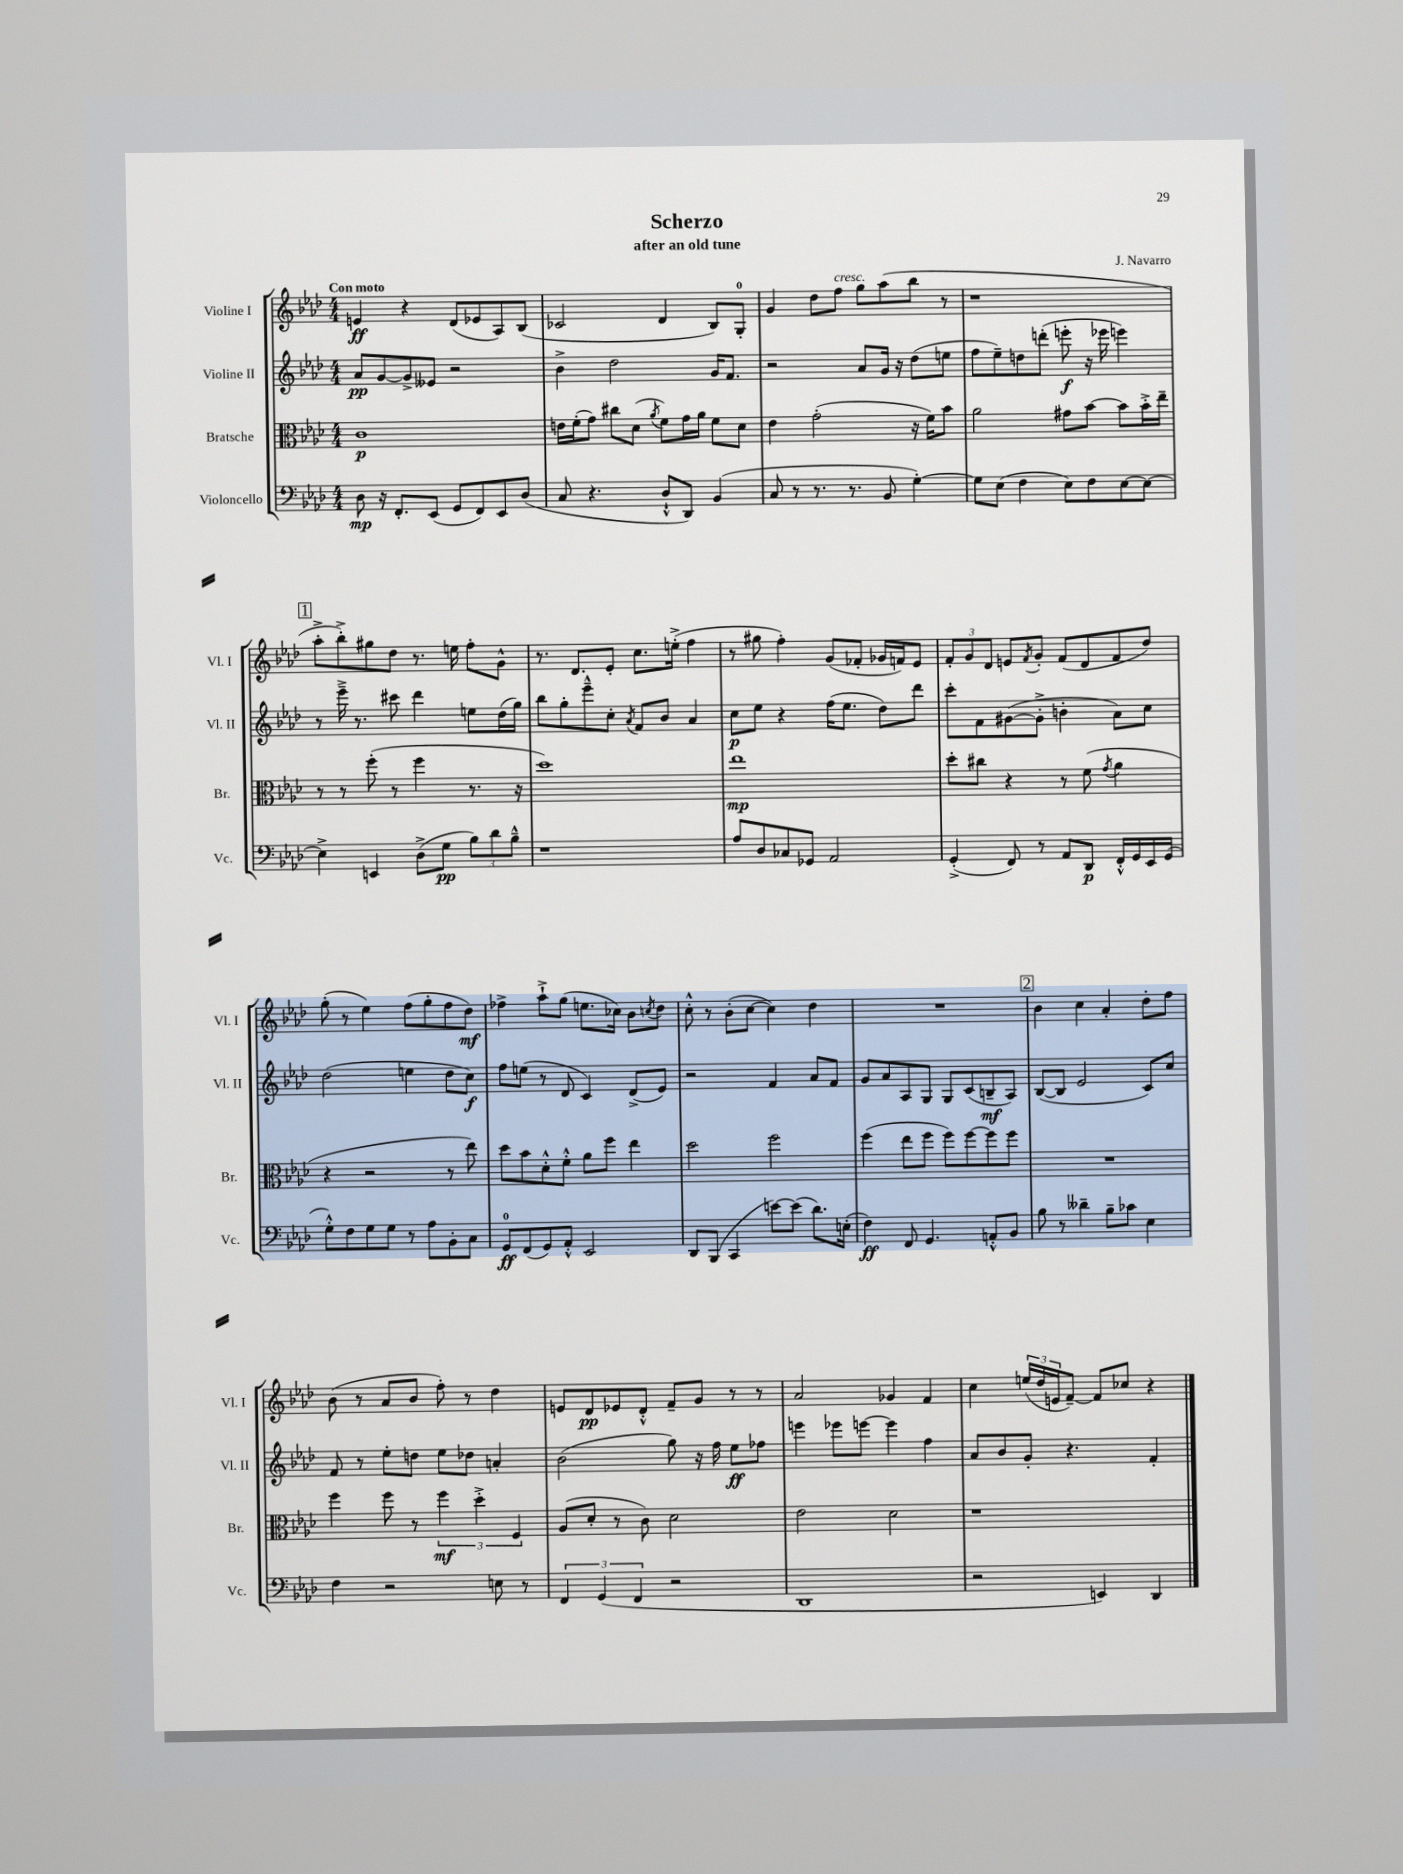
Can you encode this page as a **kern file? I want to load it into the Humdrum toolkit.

**kern	**kern	**kern	**kern
*staff4	*staff3	*staff2	*staff1
*clefF4	*clefC3	*clefG2	*clefG2
*k[b-e-a-d-]	*k[b-e-a-d-]	*k[b-e-a-d-]	*k[b-e-a-d-]
*M4/4	*M4/4	*M4/4	*M4/4
8D-	1c	8a-	4e
16r	.	[8g	.
8.FF'	.	.	.
.	.	8g^]	4r
(8EE-	.	8e--	.
8GG	.	2r	(8d-
8FF)	.	.	8e-
8EE-	.	.	8A-)
(8D-	.	.	(8B-
=	=	=	=
8C	16e	4b-^	2c-
.	(16f'	.	.
4.r	8g)	.	.
.	8cc#	2dd-	.
.	(8d-	.	.
.	8qa-	.	.
8D-`^^	8f)	.	4d-
8DD-)	16g	.	.
.	16a-	.	.
(4BB-	8f	16g	8B-)
.	.	8.f	.
.	8d-	.	8G'
=	=	=	=
8C	4e-	2r	4g
8r	.	.	.
8.r	(2g'	.	8dd-
.	.	.	8ff
8.r	.	.	.
.	.	8a-	8gg
8BB-	.	16g	(8aa-
.	.	16r	.
[4G')	16r	(8dd-	8bb-
.	16f)	.	.
.	8b-	8ee	8r
=	=	=	=
8G]	2a-	8ff	1r
(8E-	.	8ee-~)	.
4F	.	8dd	.
.	.	(8ddd'	.
8E-)	8g#	8eee'	.
8F	[8b-	16r	.
.	.	16eee-	.
[8E-	8b-]	4eee)	.
8E-_	16b-'^	.	.
.	16ee-~	.	.
=	=	=	=
4E-^]	8r	8r	8aa-'^
.	8r	16eee-~^	8bb-'^)
.	.	8.r	.
4EE	(8ff'	.	8gg#
.	8r	8ccc#	8dd-
(8D-^	4ff	4ddd-	8.r
8G	.	.	.
.	.	.	16ee
12B-)	8.r	8ee	8ff'
12d-	.	.	.
.	.	(16dd-	8g^^
12B-~^^	.	.	.
.	16r	16gg)	.
=	=	=	=
1r	1dd-)	8bb-	8.r
.	.	8gg'	.
.	.	.	8.d-
.	.	8eee-~^^	.
.	.	8cc'	8e-'
.	.	8qa-	.
.	.	8f	8.cc
.	.	8b-	.
.	.	.	(16ee'^
.	.	4a-	4ff
=	=	=	=
8A-	1ee-	8cc	8r
8D-	.	8ee-	8gg#
8C-	.	4r	4ff')
8GG-	.	.	.
2AA-	.	(16ff	(8g
.	.	8.ee-	.
.	.	.	8f-'
.	.	8dd-)	16g-
.	.	.	16f)
.	.	8ddd-	8e-
=	=	=	=
(4GG'^	8dd-'	8ccc'	12f'
.	.	.	12g
.	8cc#	8f	.
.	.	.	12d-
8FF)	4r	([8g#	8e
.	.	.	8qf
8r	.	8g#'^]	8g'
8AA-	8r	4b'	(8f
8DD-	(8f	.	8d-
.	8qg	.	.
16FF'^^	4a-	8a-)	8f
16GG	.	.	.
16EE-	.	8cc	8dd-)
(16GG	.	.	.
=	=	=	=
8G'^^)	4r	(2dd-	(8gg'
8F	.	.	8r
8G	2r	.	4ee-)
8G	.	.	.
8r	.	4ee	(8ff
8A-	.	.	8gg'
8BB-'	8r	8dd-	8ff
8C	8ee-)	8cc)	8dd-)
=	=	=	=
8GG	8dd-	8ff	4ff-^
(8FF	8b-	(8ee	.
8GG)	8d-'^^	8r	8aa-`^
8AA-'^^	8f'^^	8d-	(8gg
2EE-	8a-	4c)	8.ee
.	8ff	.	.
.	.	.	16cc-)
.	4ee-	(8d-^	8b-
.	.	.	8qcc
.	.	8e-)	8dd-
=	=	=	=
8DD-	2dd-	2r	8cc'^^
(8BBB-	.	.	8r
4CC	.	.	(8b-'
.	.	.	[8cc
[8e)	2ff	4f	4cc])
(8e]	.	.	.
8.d-)	.	8a-	4dd-
.	.	8f	.
(16E'	.	.	.
=	=	=	=
4F)	(4ff	8g	1r
.	.	8a-	.
8FF	8ee-	8A-	.
4.GG	8ff	8G	.
.	8ff)	8G	.
.	[8ff	(8c	.
8AA'^^	8ff]	8B~	.
8BB-	8ff	8A-)	.
=	=	=	=
8B-	1r	([8B-	4b-
8r	.	8B-]	.
4d--~	.	2e-	4cc
8B-~	.	.	4a-'
8c-	.	.	.
4E-	.	8c)	8dd-'
.	.	8cc	8ff
=	=	=	=
4F	4ff	8f	(8b-
.	.	8r	8r
2r	8ff	8ee-'	8a-
.	8r	8dd	8b-
.	6ff	8ee-	8ff')
.	.	8dd-	8r
.	6dd-'^	.	.
8E	.	4a'	4dd-
.	6F	.	.
8r	.	.	.
=	=	=	=
6FF	(8A-	(2b-	8e
.	8d-'	.	8d-
(6GG	.	.	.
.	8r	.	8e-
6FF	.	.	.
.	8c)	.	8d-'^^
2r	2d-	8gg)	8f~
.	.	16r	8g
.	.	16ff	.
.	.	8ee-	8r
.	.	8ff-	8r
=	=	=	=
1DD-	2e-	4eee	2a-
.	.	8eee-	.
.	.	[8eee	.
.	2d-	4eee]	4g-
.	.	4ff	4f
=	=	=	=
2r	1r	8a-	4cc
.	.	8b-	.
.	.	8g'	(24ee
.	.	.	24dd-
.	.	.	24e
.	.	4.r	[8f~)
4EE)	.	.	8f]
.	.	.	8cc-
4DD-	.	4f'	4r
==	==	==	==
*-	*-	*-	*-
